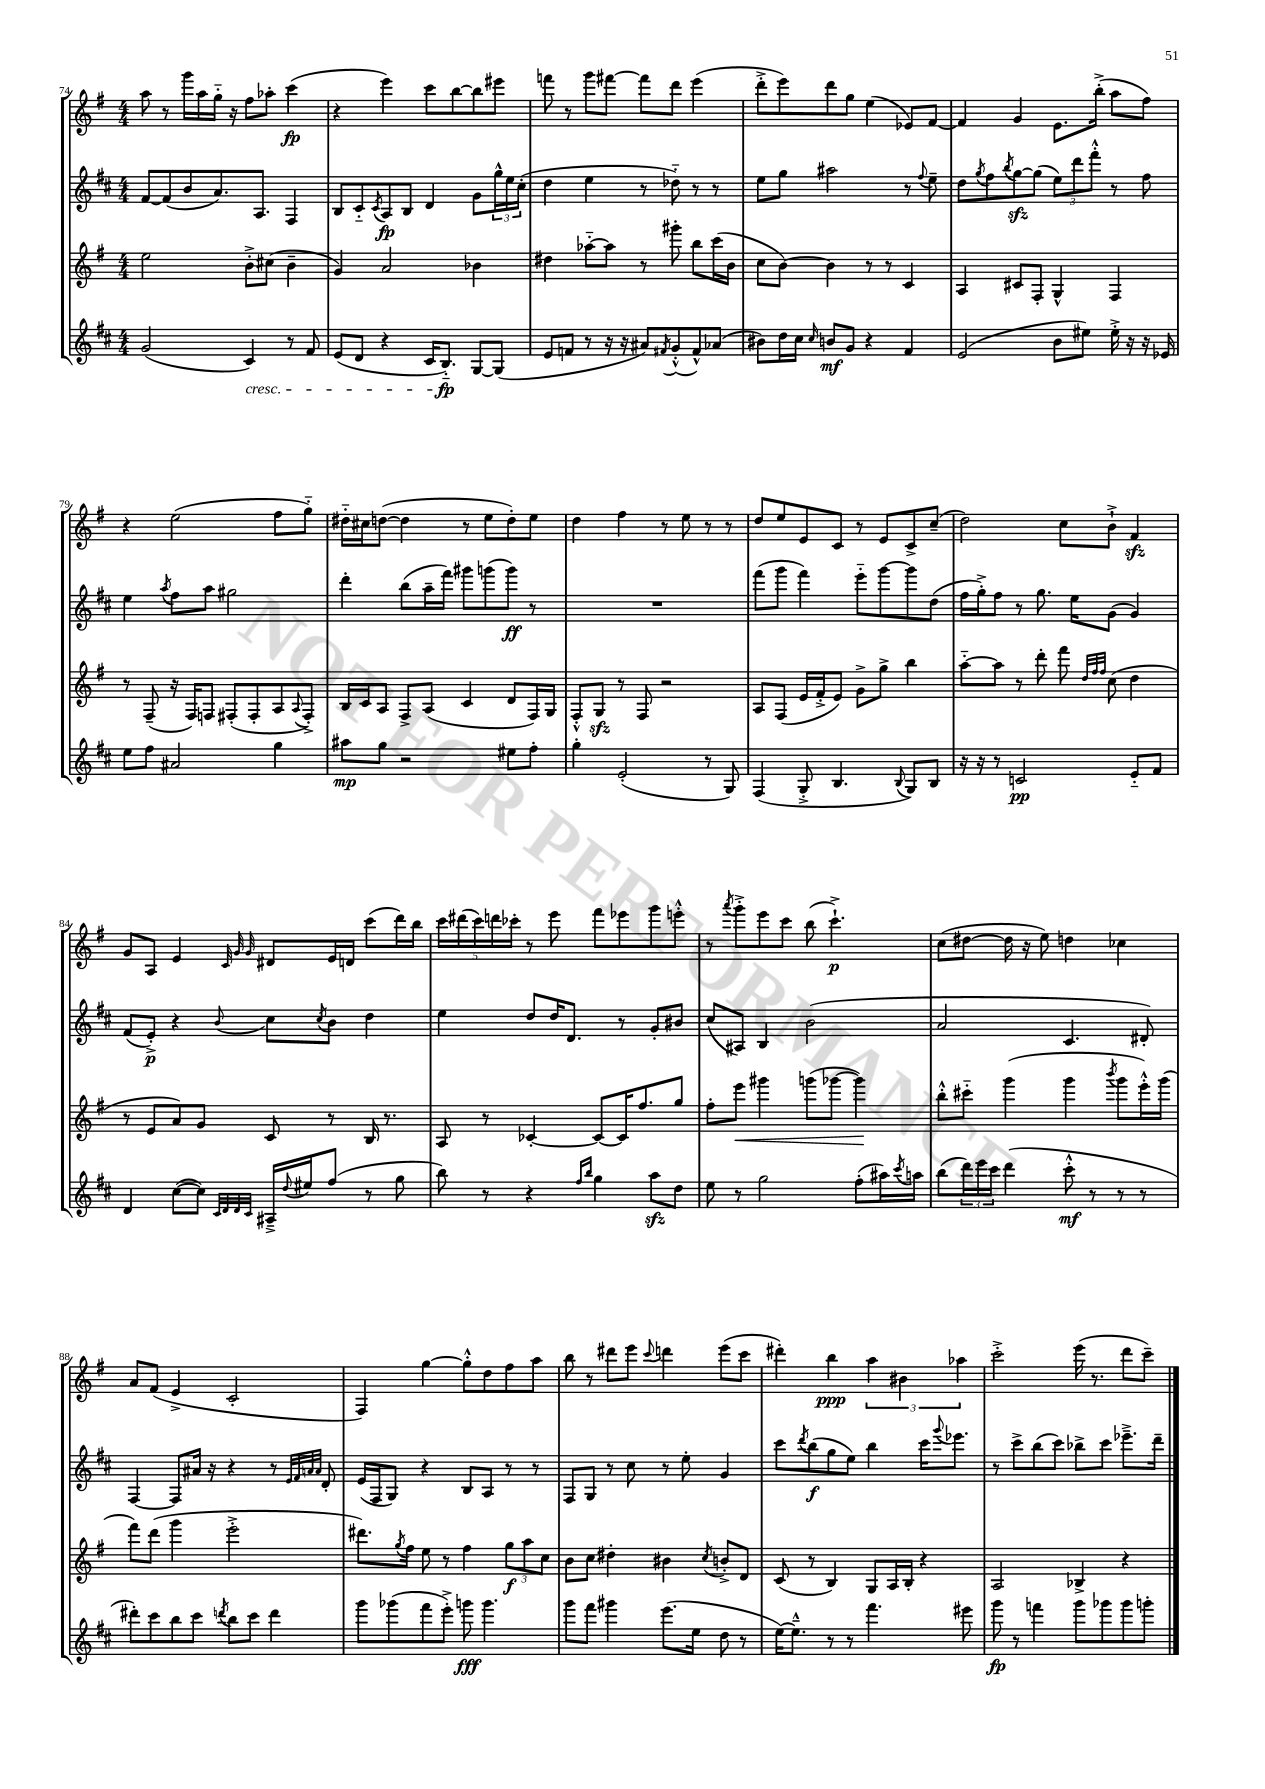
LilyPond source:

<<
\new StaffGroup <<
\new Staff = "s0" {
    \clef treble \key g \major \numericTimeSignature \time 4/4
    a''8 r8 g'''16 a''16 g''16-_ r16 fis''8 aes''8-. c'''4\fp( |
    r4 e'''4) c'''8 b''8~ b''8 eis'''8 |
    f'''8 r8 g'''8 fis'''8~ fis'''8 d'''8 e'''4( |
    d'''8-.-> e'''8) d'''8 g''8 e''4( ees'8) fis'8~ |
    fis'4 g'4 e'8. b''16-.->( a''8 fis''8) |
    r4 e''2( fis''8 g''8-_) |
    dis''16-_ cis''16 d''8~( d''4 r8 e''8 d''8-.) e''8 |
    d''4 fis''4 r8 e''8 r8 r8 |
    d''8 e''8 e'8 c'8 r8 e'8 c'8-> c''8--( |
    d''2) c''8 b'8-!-> fis'4\sfz |
    g'8 a8 e'4 \grace { c'32 g'32 g'32 } dis'8 e'16 d'16 c'''8( d'''16) b''16 |
    \tuplet 5/4 { c'''16 dis'''16( c'''16) d'''16 ces'''16-. } r8 e'''8 fis'''8 ees'''8 g'''8 e'''8-.-^ |
    r8 \acciaccatura { a'''8 } g'''8-.-> e'''8 c'''8 b''8( c'''4.-!->\p) |
    c''8( dis''8~ dis''16 r16 e''8) d''4 ces''4 |
    a'8 fis'8( e'4-> c'2-. |
    fis4) g''4~ g''8-.-^ d''8 fis''8 a''8 |
    b''8 r8 dis'''8 e'''8 \appoggiatura { c'''8 } d'''4 e'''8( c'''8 |
    dis'''4-.) b''4\ppp \tuplet 3/2 { a''4 bis'4 aes''4 } |
    c'''2-.-> e'''16( r8. d'''8 c'''8--) \bar "|." |
}
\new Staff = "s1" {
    \clef treble \key d \major \numericTimeSignature \time 4/4
    fis'8~ fis'8( b'8 a'8.) a8. fis4 |
    b8 cis'8-_ \acciaccatura { cis'8 } a8\fp b8 d'4 g'8 \tuplet 3/2 { g''16-^ e''16 cis''16-.( } |
    d''4 e''4 r8 des''8-_) r8 r8 |
    e''8 g''8 ais''2 r8 \appoggiatura { fis''8 } e''8-- |
    d''8 \acciaccatura { g''8 } fis''8 \acciaccatura { b''8 } g''8~\sfz g''8( \tuplet 3/2 { e''8) d'''8 fis'''8-.-^ } r8 fis''8 |
    e''4 \acciaccatura { a''8 } fis''8 a''8 gis''2 |
    d'''4-. b''8( a''16-- fis'''16) gis'''8 g'''8( g'''8\ff) r8 |
    R1 |
    fis'''8( g'''8 fis'''4) e'''8-_ g'''8~ g'''8 d''8( |
    fis''16 g''16-.->) fis''8 r8 g''8. e''16 g'8( g'4) |
    fis'8( e'8-.->\p) r4 \appoggiatura { b'8 } cis''8 \acciaccatura { cis''8 } b'8 d''4 |
    e''4 d''8 d''16 d'8. r8 g'8-. bis'8 |
    cis''8( ais8) b4 b'2( |
    a'2 cis'4. dis'8-.) |
    fis4~ fis8 ais'16 r16 r4 r8 \grace { e'32 fis'32 a'32 a'32 } d'8-. |
    e'16( fis16 g8) r4 b8 a8 r8 r8 |
    fis8 g8 r8 cis''8 r8 e''8-. g'4 |
    cis'''8 \acciaccatura { d'''8 } b''8\f( g''8 e''8) b''4 cis'''16 \appoggiatura { g'''8 } ees'''8. |
    r8 cis'''8-> b''8( cis'''8) bes''8-> cis'''8 ees'''8.---> d'''16-- \bar "|." |
}
\new Staff = "s2" {
    \clef treble \key g \major \numericTimeSignature \time 4/4
    e''2 b'8-.-> cis''8( b'4-- |
    g'4) a'2 bes'4 |
    dis''4 aes''8~-_ aes''8 r8 gis'''8-. b''8 c'''16( b'16 |
    c''8 b'8~) b'4 r8 r8 c'4 |
    a4 cis'8 fis8-. g4-^ fis4 |
    r8 fis8--( r16 fis16) f8 fis8-.( fis8-. a8 \appoggiatura { a8 } fis8-.->) |
    b16 c'16 a8 fis8-> a8( c'4 d'8 fis16) g16 |
    fis8-.-^ g8\sfz r8 fis8 r2 |
    a8 fis8( e'16 fis'16-.-> e'8) g'8-> g''8-> b''4 |
    a''8~-_ a''8 r8 d'''8-. fis'''8 \grace { d''32 fis''32 fis''32 } c''8( d''4 |
    r8 e'8 a'8) g'8 c'8 r8 b16 r8. |
    a8 r8 ces'4~-. ces'8~ ces'16 fis''8. g''8 |
    fis''8-. e'''8\< gis'''4 g'''8( ges'''8~ ges'''4\!) |
    b''8-.-^ cis'''8-_ g'''4( g'''4 \acciaccatura { b'''8 } g'''8 e'''16-.-^) g'''16( |
    fis'''8) d'''8( g'''4 e'''2-.-> |
    dis'''8.) \acciaccatura { g''8 } fis''16 e''8 r8 fis''4 \tuplet 3/2 { g''8\f a''8 c''8 } |
    b'8 c''8 dis''4-. bis'4 \acciaccatura { c''8 } b'8-.-> d'8 |
    c'8( r8 b4) g8 a16 b16-. r4 |
    a2 bes4-> r4 \bar "|." |
}
\new Staff = "s3" {
    \clef treble \key d \major \numericTimeSignature \time 4/4
    g'2( cis'4\cresc) r8 fis'8 |
    e'8( d'8 r4 cis'16 b8.-_\fp\!) g8~ g8( |
    e'8 f'8 r8 r16 r16 ais'8) \acciaccatura { fis'8 } g'8-.-^( fis'8-^) aes'8( |
    bis'8) d''16 cis''16 \grace { cis''16 } b'8\mf g'8 r4 fis'4 |
    e'2( b'8 eis''8) eis''16-.-> r16 r16 ees'16 |
    e''8 fis''8 ais'2 g''4 |
    ais''8\mp g''8 r2 eis''8 fis''8-. |
    g''4-. e'2-.( r8 g8) |
    fis4( g8-.-> b4. \appoggiatura { b8 } g8) b8 |
    r16 r16 r8 c'2\pp e'8-_ fis'8 |
    d'4 cis''8~( cis''8) \grace { cis'32 d'32 d'32 cis'32 } ais16---> \appoggiatura { d''8 } eis''16 fis''8( r8 g''8 |
    b''8) r8 r4 \grace { fis''16 b''16 } g''4 a''8\sfz d''8 |
    e''8 r8 g''2 fis''8-.( ais''16) \acciaccatura { cis'''8 } a''16 |
    b''8( \tuplet 3/2 { d'''16) e'''16 cis'''16 } d'''4( cis'''8-.-^\mf r8 r8 r8 |
    dis'''8-.) cis'''8 b''8 cis'''8 \acciaccatura { d'''8 } b''8 cis'''8 d'''4 |
    g'''8 ges'''8( fis'''8 e'''8-.->) g'''8\fff g'''4. |
    g'''8 fis'''8 gis'''4 e'''8.( e''16 d''8 r8 |
    e''16~) e''8.---^ r8 r8 fis'''4. eis'''8 |
    g'''8\fp r8 f'''4 g'''8 ges'''8 ges'''8 g'''8-. \bar "|." |
}
>>
>>
\layout { \context { \Score currentBarNumber = #74 } }
